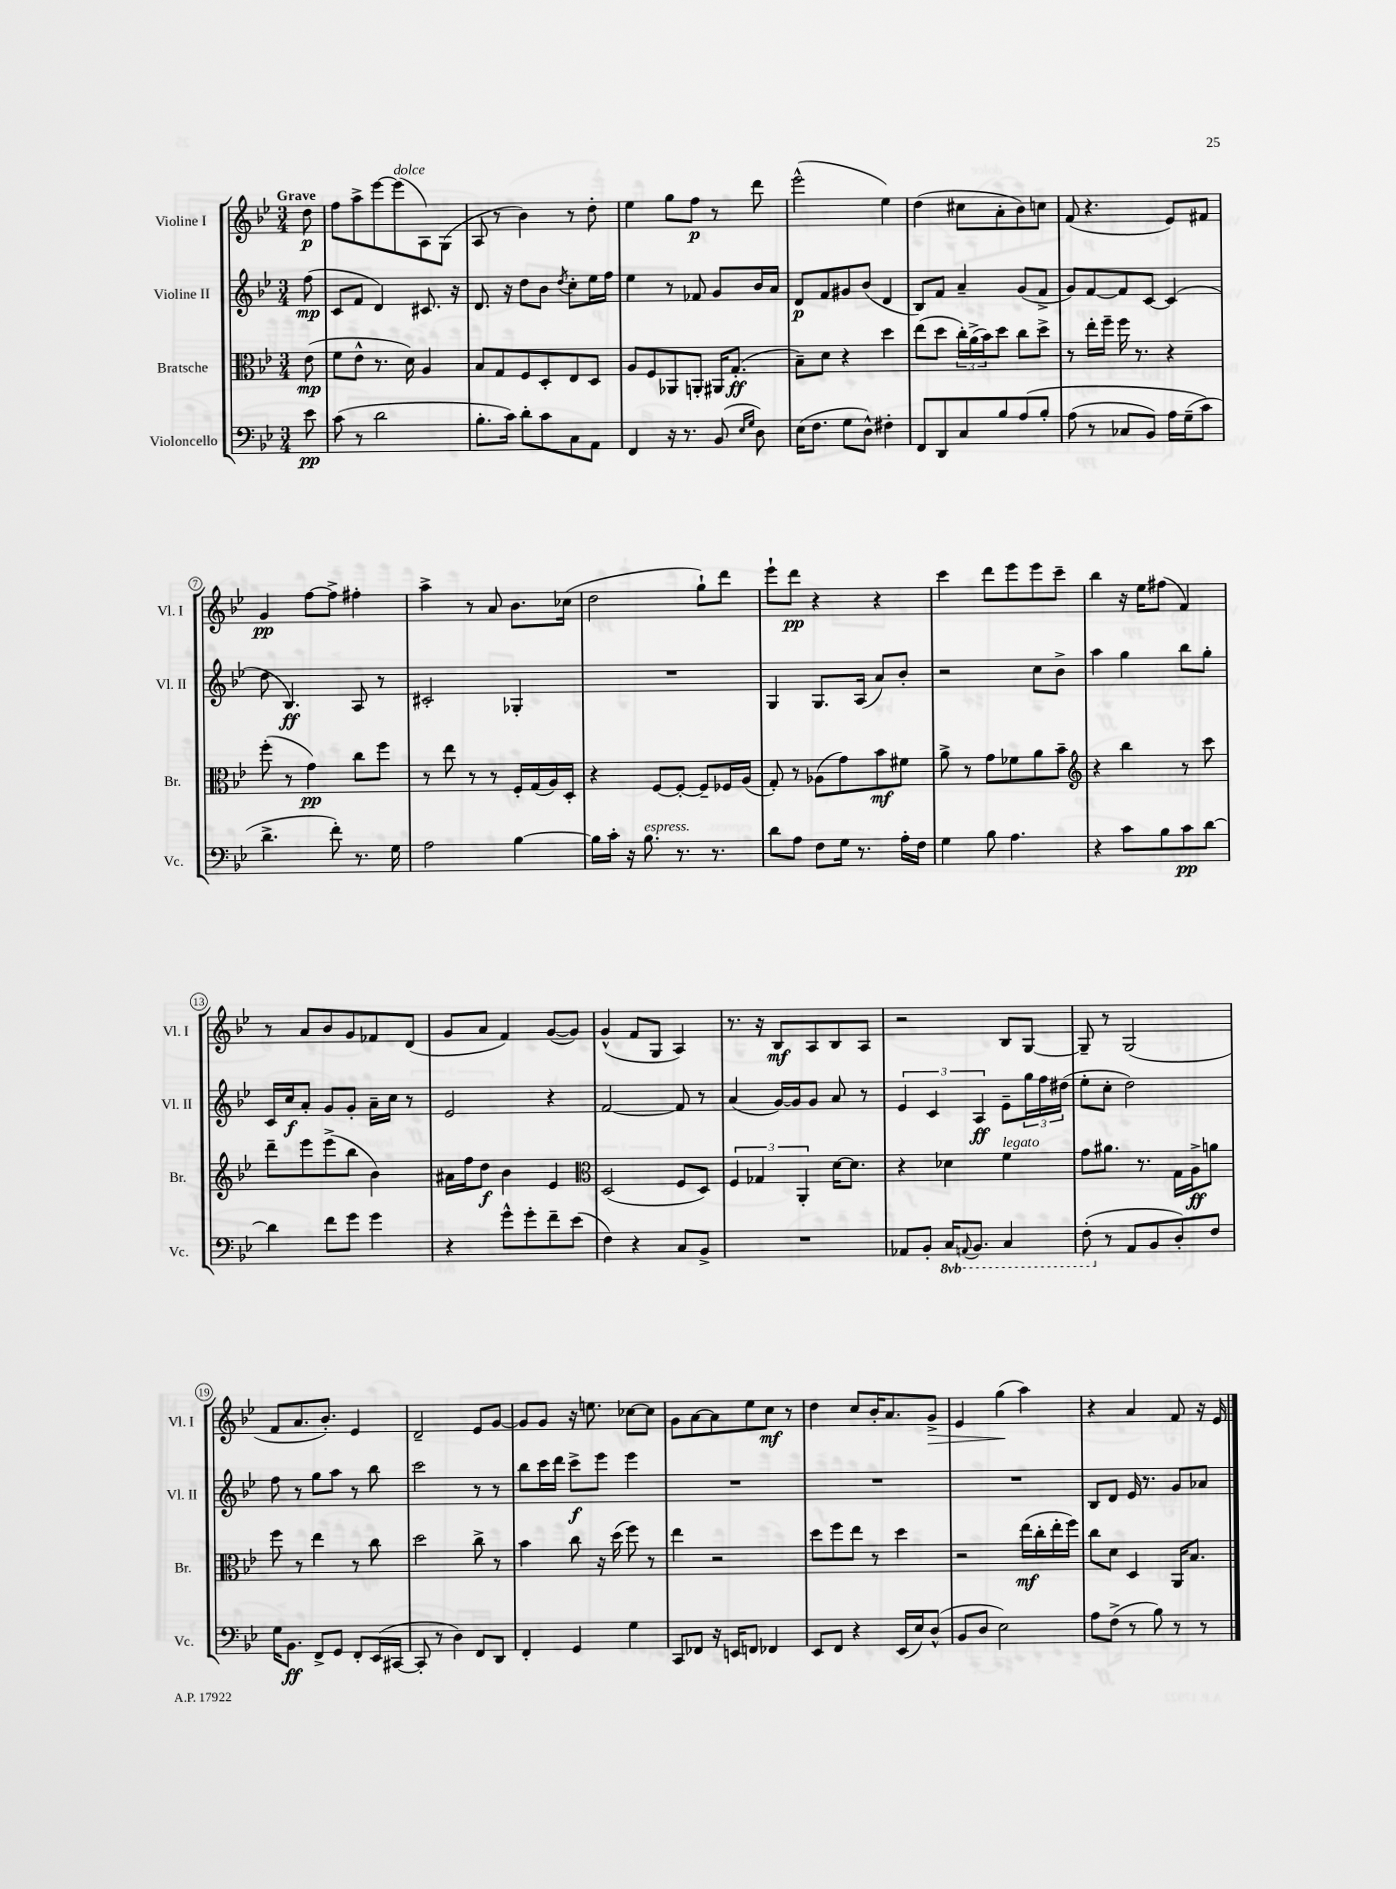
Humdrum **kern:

**kern	**kern	**kern	**kern
*staff4	*staff3	*staff2	*staff1
*clefF4	*clefC3	*clefG2	*clefG2
*k[b-e-]	*k[b-e-]	*k[b-e-]	*k[b-e-]
*M3/4	*M3/4	*M3/4	*M3/4
8e-	(8e-	(8ff	8dd
=	=	=	=
(8c	8f	8c	8ff
8r	8e-^^	8f	8aa^
2d	8.r	4d)	[8eee-
.	.	.	(8eee-]
.	16d)	.	.
.	4A	8.c#	8A)
.	.	.	(8G
.	.	16r	.
=	=	=	=
8.B-'	8B-	8.d	8A
.	8G	.	8r
16c)	.	16r	.
8d'	8F	8dd	4b-)
8c	8D'	8b-	.
.	.	8qdd	.
8C	8E-	8cc'	8r
8AA	8D	16ee-	8dd'
.	.	16ff	.
=	=	=	=
4FF	8A	4ee-	4ee-
.	8F	.	.
16r	8AA-	8r	8gg
8.r	.	.	.
.	8AA'	8f-	8ff
(8BB-	16AA#	8g	8r
.	(8.G'	.	.
16qqE-	.	.	.
16qqG	.	.	.
8D)	.	16b-	8ddd
.	.	16a	.
=	=	=	=
(16E-	8B-~)	8d	(2eee-^^
8.F	.	.	.
.	8d	8f	.
8G	4r	8g#	.
8D^^)	.	(8b-	.
4F#'	4dd	4d	4ee-)
=	=	=	=
8FF	(8ee-	8B-)	(4dd
8DD	8dd	8f	.
8C	24cc')	4a~	8cc#
.	(24a^	.	.
.	24b-)	.	.
8B-	8dd	.	8a'
&(8A	8cc	(8g	8b-)
8B-'	8dd^	8f^	8cc
=	=	=	=
(8A	8r	8g)	(8f
8r	16ee-'	[8f	4.r
.	16ff~	.	.
8C-	16ff	8f]	.
.	8.r	.	.
8BB-)	.	[8c	.
16A	4r	(4c]	8e-)
(16G~	.	.	.
8c&)	.	.	8f#
=	=	=	=
4.d^	(8ff'	8dd	4g
.	8r	4.B-)	.
.	4g)	.	[8ff
8f')	.	.	8ff^]
8.r	8cc	8A	4ff#'
.	8ff	8r	.
16G	.	.	.
=	=	=	=
2A	8r	2c#'	4aa^
.	8ee-	.	.
.	8r	.	8r
.	8r	.	8a
[4B-	16F'	4G-'	8.b-
.	(16G	.	.
.	16A)	.	.
.	16D'	.	(16cc-
=	=	=	=
16B-]	4r	2.r	2dd
16c'	.	.	.
16r	.	.	.
8.B-	.	.	.
.	[8F	.	.
8.r	8F'_	.	.
.	8F~]	.	8gg`)
8.r	.	.	.
.	16F-	.	8ddd
.	(16A	.	.
=	=	=	=
8d	8G')	4G	8eee-`
8A	8r	.	8ddd
8F	(8A-	8.G	4r
16G	8g)	.	.
8.r	.	(16A	.
.	8b-	8a)	4r
16A'	8f#	8b-'	.
16F	.	.	.
=	=	=	=
4G	8a^	2r	4ccc
.	8r	.	.
8B-	8g	.	8ddd
4.A	8f-	.	8eee-
.	8a	8cc	8eee-
.	8b-~	8b-^	8ccc~
=	=	=	=
*	*clefG2	*	*
4r	4r	4aa	4bb-
8c	4bb-	4gg	16r
.	.	.	16ee-
8B-	.	.	(8ff#
8c	8r	8bb-	4f)
[8d	8ccc	8gg'	.
=	=	=	=
4d]	8ddd~	16c	8r
.	.	16cc	.
.	8eee-	8a'	8a
8f	(8eee-^	8g	8b-
8g	8bb-	8g'	8g
4g	4b-)	16a~	8f-
.	.	16cc	.
.	.	8r	(8d
=	=	=	=
4r	16a#	2e-	8g
.	16ff	.	.
.	8dd	.	8a
8g^^	4b-	.	4f)
8g'	.	.	.
8f~	4e-	4r	([8g
(8e-	.	.	8g])
=	=	=	=
*	*clefC3	*	*
4F)	(2D	[2f	(4g^^
4r	.	.	8f
.	.	.	8G
8C	8F	8f]	4A)
8BB-^	8D)	8r	.
=	=	=	=
2.r	6F	(4a	8.r
.	6G-	.	.
.	.	.	16r
.	.	[16g)	8B-
.	.	16g]	.
.	6AA'	.	.
.	.	8g	8A
.	[16d	8a	8B-
.	8.d]	.	.
.	.	8r	8A
=	=	=	=
8AA-	4r	6e-	2r
8BB-'	.	.	.
.	.	6c	.
16CC	4d-	.	.
8qqAAA	.	.	.
8.BBB-	.	.	.
.	.	6A	.
4CC	4f	8e-~	8B-
.	.	24gg	[8G
.	.	24ff	.
.	.	(24dd#	.
=	=	=	=
(8FF'	8g	8ee-'	8G~]
8r	8.a#	8cc'	8r
8AA	.	2dd)	(2G
.	8.r	.	.
8BB-	.	.	.
8D')	16G	.	.
.	16A^	.	.
8F	8a	.	.
=	=	=	=
16G	8ff	8ff	8f
8.BB-	.	.	.
.	8r	8r	8.a
8FF^	4ee-	8gg	.
.	.	.	8.b-')
8GG	.	8aa	.
8FF'	8r	8r	4e-
(16EE-	8cc	8bb-	.
[16CC#	.	.	.
=	=	=	=
8CC#']	2dd	2ccc	2d~
8r	.	.	.
4D)	.	.	.
8FF	8cc^	8r	8e-
8DD	8r	8r	[8g
=	=	=	=
4FF'	4b-	8bb-	8g]
.	.	16ccc	8g
.	.	16ddd	.
4GG	8cc	8ccc^	16r
.	.	.	8.ee
.	16r	8eee-	.
.	(16dd	.	.
4G	8ff)	4eee-	[8cc-
.	8r	.	8cc-]
=	=	=	=
8CC	4ee-	2.r	8g
8FF-	.	.	[8a
16r	2r	.	8a]
16EE	.	.	.
8FF	.	.	8ee-
4FF-	.	.	8cc
.	.	.	8r
=	=	=	=
8EE-	8dd	2.r	4dd
8FF	8ff	.	.
4r	8ee-	.	8cc
.	8r	.	16b-'
.	.	.	8.a
(16EE-	4dd	.	.
16E-)	.	.	.
(8D^^	.	.	8g^
=	=	=	=
8BB-	2r	2.r	4e-
8D	.	.	.
2E-)	.	.	(4gg
.	(16ee-	.	4aa)
.	16cc'	.	.
.	16ee-'	.	.
.	16ff)	.	.
=	=	=	=
8A	8cc	8B-	4r
(8F^	8d	8d	.
8r	4D	16e-	4a
.	.	8.r	.
8B-)	.	.	.
8r	16AA	8g	8f
.	8.B-	.	.
8r	.	8a-	16r
.	.	.	16e-
==	==	==	==
*-	*-	*-	*-
